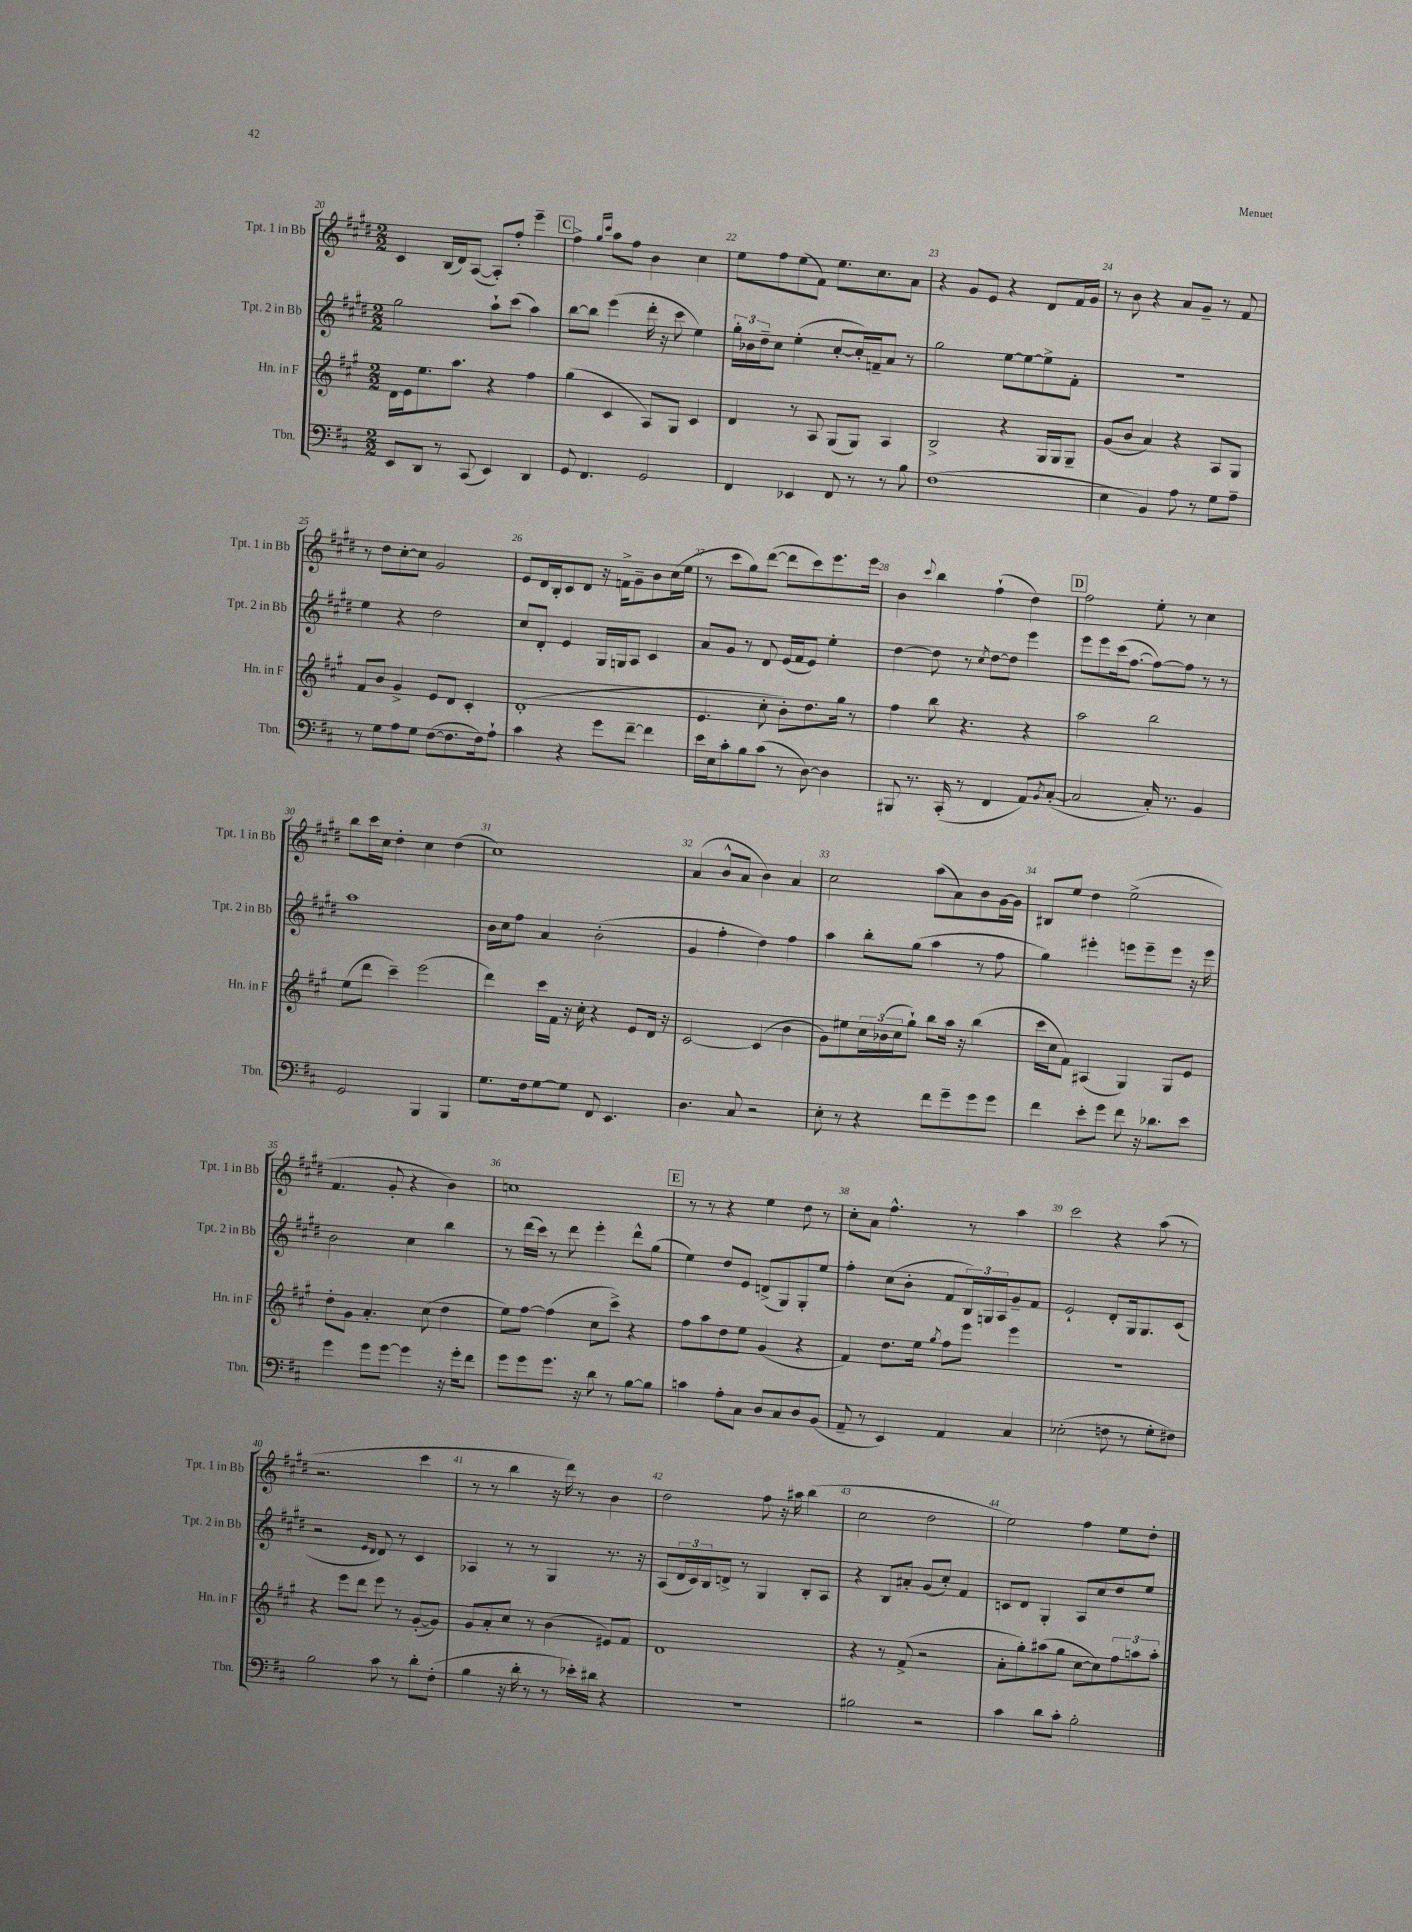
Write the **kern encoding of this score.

**kern	**kern	**kern	**kern
*staff4	*staff3	*staff2	*staff1
*clefF4	*clefG2	*clefG2	*clefG2
*k[f#c#]	*k[f#c#g#]	*k[f#c#g#d#]	*k[f#c#g#d#]
*M2/2	*M2/2	*M2/2	*M2/2
8EE	16d	2gg#	4c#
.	16e	.	.
8DD	8.ee	.	.
8r	.	.	(16B
.	8.aa	.	16d#)
(8CC#	.	.	([8A
4EE)	4r	8aa`	8A'])
.	.	(8ccc#	8ff#'
4DD	4ff#	4aa)	4eee~
=	=	=	=
8GG	(4gg#	[8bb	4ff#^
4.FF#	.	8bb]	.
.	.	.	16qqgg#
.	.	.	16qqccc#
.	4c#	(4eee	8aa
.	.	.	8ff#
2GG	8A)	16ddd#'	4b
.	.	16r	.
.	8G#	8ccc#	.
.	4c#	4ee)	4cc#
=	=	=	=
4FF#	4d	24gg#'	8ee
.	.	24b-	.
.	.	24dd#~	.
.	.	8cc#	8ff#
4EE-	8r	(4ee'	(8ee
.	8A	.	8f#)
8FF#	(8G#	[8cc#'	8.ee
8r	8G#)	16cc#'])	.
.	.	16f~	8.cc#
8r	4A	8a	.
8B	.	8r	8a
=	=	=	=
(1F#	2B^	2gg#	4r
.	.	.	8g#
.	.	.	8e
.	4r	[8ee	4r
.	.	8ee_	.
.	16G#	8ee^]	8d#
.	16G#	.	.
.	8G#~	8f#'	16f#
.	.	.	16g#
=	=	=	=
4E	(8g#	1r	8r
.	8b	.	8b
4BB)	4a)	.	4r
8A	4r	.	8a
8r	.	.	8g#~
8G	8A	.	8r
8A~	8G#	.	8f#
=	=	=	=
8r	8f#	4ee	8r
8G	8b	.	8dd#
8A	4g#^	4r	[8cc#'
8G	.	.	8cc#]
([8F#	8e	2dd#	2g#
8.F#]	8d	.	.
.	4c#'	.	.
16F#)	.	.	.
8A`	.	.	.
=	=	=	=
4c#	(1d'	8cc#	8e
.	.	8d#'	16d#
.	.	.	16B'
4r	.	4e	8c#
.	.	.	8d#
8g	.	16G#	16r
.	.	16G	16f^
[8f#~	.	8A	8g#~
4f#]	.	4c#	8b
.	.	.	(16cc#
.	.	.	16ee
=	=	=	=
16e	4.e	8a	8r
16E	.	.	.
8c#'	.	8g#	8ccc#
8B	.	8r	8gg#)
(8c#	8cc#'	8d#	([8ddd#
8r	8b')	(16e	8ddd#]
.	.	16f#	.
[8D)	8.dd	8e)	8ccc#)
4D]	.	4ee'	8.eee
.	16gg#	.	.
.	8r	.	.
.	.	.	16eee
=	=	=	=
8BBB#	4ff#	[4dd#	4b
8.r	.	.	.
.	.	.	8qqccc#
.	8bb	8dd#]	4bb
(16CC#'	.	.	.
8r	4.r	8r	.
.	.	8qcc#	.
4FF#	.	[8dd#	(4ff#`
.	.	8dd#]	.
8AA)	4r	4eee	4dd#)
8qBB	.	.	.
([8C#'	.	.	.
=	=	=	=
2C#]	2aa	8eee	2ff#
.	.	8eee	.
.	.	(16ccc#	.
.	.	[8.ff#	.
16C#')	2bb	8ff#_)	8ee'
8.r	.	.	.
.	.	8ff#]	8r
4BB	.	8r	4cc#
.	.	8r	.
=	=	=	=
2GG	(8ee	1aa	8bb
.	8ddd	.	16ccc#
.	.	.	16cc#
.	4ccc#~)	.	4dd#'
4BBB	(2eee	.	4cc#
4BBB	.	.	(4dd#
=	=	=	=
8.G	4ddd)	16b	1cc#)
.	.	16cc#	.
.	.	8ff#	.
16F#	.	.	.
[8G	16ccc#	4a	.
.	16f#	.	.
8G]	16r	.	.
.	16cc#'	.	.
8FF#	4r	(2b'	.
4.EE	.	.	.
.	8e	.	.
.	16d	.	.
.	16r	.	.
=	=	=	=
4.D	[2c#	4g#	(4a
.	.	4ff#'	8b^^
8C#	.	.	8a
2r	(4c#]	4dd#)	4b)
.	4b	4ff#	4a
=	=	=	=
8E'	8g#)	4aa	2cc#
8r	8ee#	.	.
4r	24cc#	8bb'	.
.	(24b-	.	.
.	24cc#	.	.
.	8gg#`)	(8gg#	.
8f#	8bb	4aa	(8aa
8g~	16aa	.	8a)
.	16r	.	.
8g	(4bb	8r	8b
8g	.	8ff#	[16g#
.	.	.	16g#]
=	=	=	=
4f#	16ccc#	4gg#)	8B#
.	16cc#	.	.
.	8f#)	.	8ee
8e'	(4A#	4eee#'	4dd#
8g	.	.	.
8f#	4G#)	8eee	(2ee^
16r	.	8eee~	.
8.d-	.	.	.
.	8G#	8eee	.
8e	8e	16r	.
.	.	16eee	.
=	=	=	=
4g	8dd'	2b	4.f#
.	8g#	.	.
8g	4.a'	.	.
[8g	.	.	8g#'
4g]	.	4cc#	4r
.	(8cc#	.	.
16r	4dd	4bb	4b)
16g'	.	.	.
8f#	.	.	.
=	=	=	=
8g	8ee)	8r	1cc
8g	[8ff#	(16ddd#	.
.	.	16ccc#)	.
8.g	(4ff#]	8r	.
.	.	8ddd#	.
16r	.	.	.
8d	8cc#	4eee'	.
8r	8ccc#^)	.	.
[8B	4r	8ddd#^^	.
8B]	.	(8gg#	.
=	=	=	=
4c	8ff#	4ee)	8r
.	8aa	.	8r
8A'	8dd	8dd#	4r
8C#	8ee	8e	.
8D	(4g#	(8d^	4ee
8C#	.	8G#)	.
8D	4r	8G#'	8dd#
(8BB	.	8ee	8r
=	=	=	=
8AA~	4f#)	4ff#'	8cc#'
8r	.	.	8a
4EE)	8.dd	(8cc#	4.ff#^^
.	.	8b'	.
.	16ee	.	.
.	8qgg#	.	.
4AA	8ff#	8f#	.
.	8eee	24B)	8r
.	.	24G	.
.	.	24A	.
4C#	4eee	8g#~	4aa
.	.	8f#	.
=	=	=	=
(2E-'	1r	2e`	2ccc#
8F	.	8d#'	4r
8r	.	16G#	.
.	.	8.G#	.
8G'	.	.	(8aa
8F#)	.	(8c#	8r
=	=	=	=
2B	4r	2r	2.r
.	8eee	.	.
.	8ddd	.	.
.	.	16qqe	.
.	.	16qqd#	.
8c#	8eee	8d#)	.
8r	8r	8r	.
8d'	([8g#'	4c#	4ccc#
(8F#'	8g#])	.	.
=	=	=	=
4B	8g#	4A-	8r
.	8a'	.	8r
16r	8cc#	8r	4bb
16d'	.	.	.
8r	8r	8r	.
8r	(4b	4G#	16r
.	.	.	16ddd#)
16e-')	.	.	8r
16d#	.	.	.
4r	8e#)	8.r	4b
.	8f#	.	.
.	.	16r	.
=	=	=	=
1r	1d	(8A	2dd#
.	.	24d#	.
.	.	24c#)	.
.	.	24B	.
.	.	8d^	.
.	.	8r	.
.	.	4G#	8ff#
.	.	.	16r
.	.	.	16aa#
.	.	8B'	(4bb
.	.	8A	.
=	=	=	=
2B#	4r	4r	2cc#
.	8r	8B	.
.	(8f#^	8a#'	.
2r	2r	(8g#	2dd#
.	.	8cc#')	.
.	.	4f#	.
=	=	=	=
4c#	8a'	8c	2ee)
.	8gg#')	8d#	.
8d	(8aa#	4G#'	.
8c#'	8gg#	.	.
2B'	[8cc#	8A	4ff#
.	8cc#])	8cc#	.
.	12ff#	8dd#	8ee
.	12aa	.	.
.	.	8ee	8dd#'
.	12aa'	.	.
==	==	==	==
*-	*-	*-	*-
